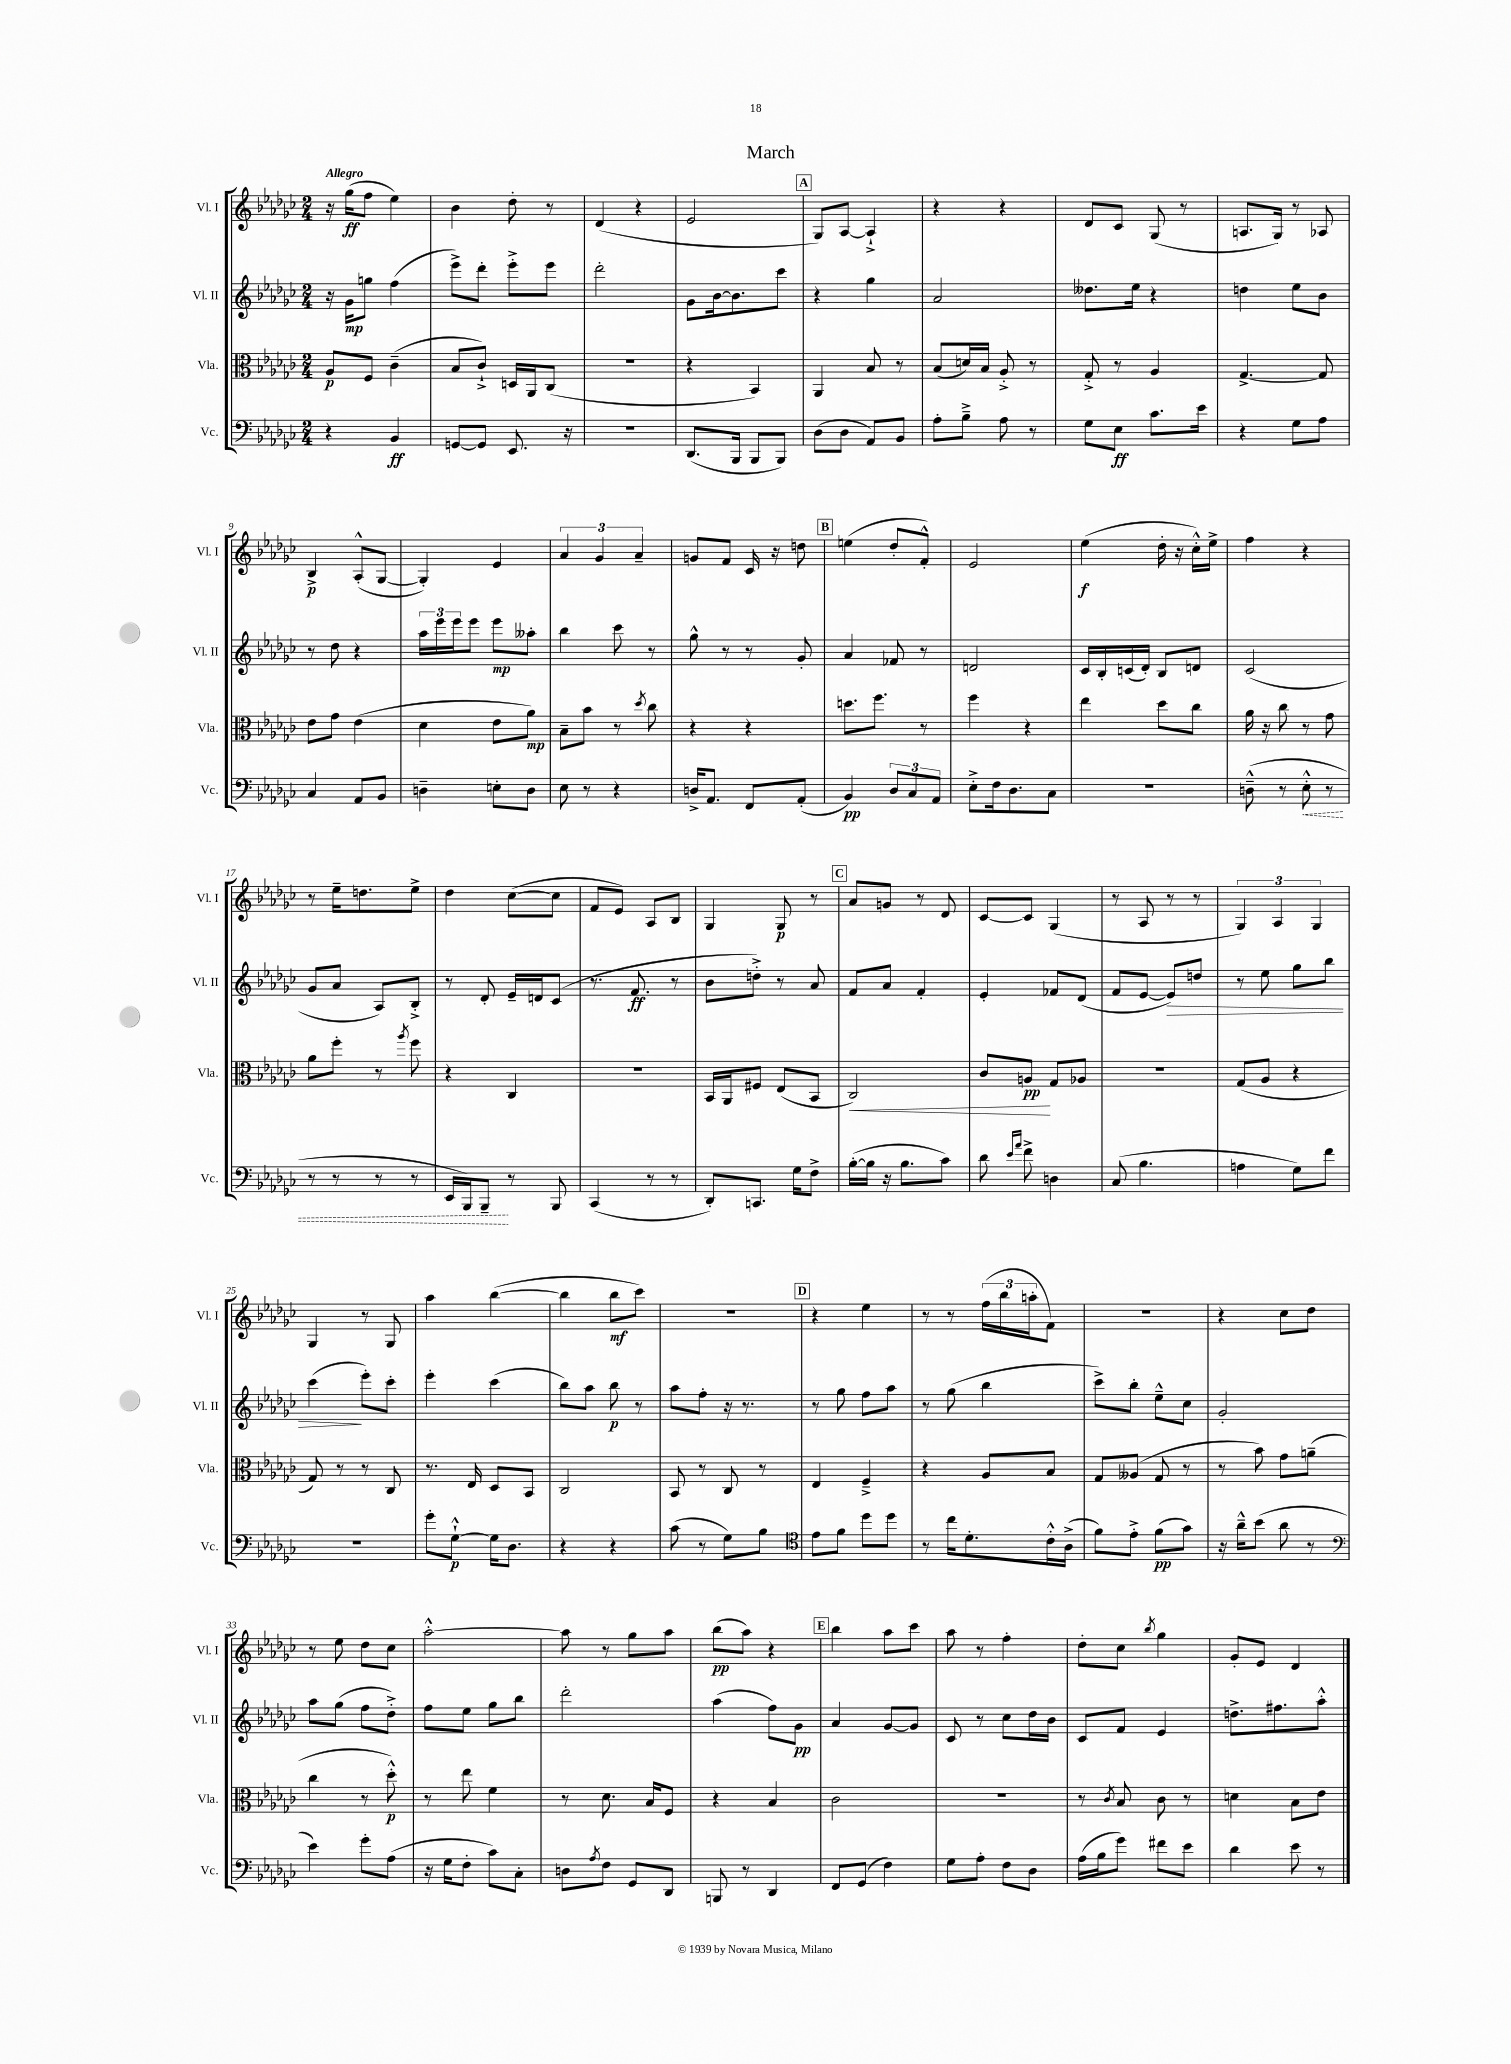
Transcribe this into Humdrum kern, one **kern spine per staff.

**kern	**kern	**kern	**kern
*staff4	*staff3	*staff2	*staff1
*clefF4	*clefC3	*clefG2	*clefG2
*k[b-e-a-d-g-c-]	*k[b-e-a-d-g-c-]	*k[b-e-a-d-g-c-]	*k[b-e-a-d-g-c-]
*M2/4	*M2/4	*M2/4	*M2/4
4r	8A-/L	16r	16r
.	.	16g-\LK	(16gg-\LK
.	8F/J	8gg\J	8ff\J
4BB-/	(4c-~\	(4ff\	4ee-\)
=	=	=	=
[8GG/L	8B-/L	8eee-^\L)	4b-\
8GG/]J	8c-`^/J)	8ddd-'\J	.
8.EE-/	16D/LL	8eee-'^\L	8dd-'\
.	16AA-/J	.	.
.	(8C-/J	8eee-\J	8r
16r	.	.	.
=	=	=	=
2r	2r	2ddd-'\	(4d-/
.	.	.	4r
=	=	=	=
(8.DD-/L	4r	8g-\L	2e-/
.	.	[16b-\k	.
16BBB-/Jk	.	8.b-\]	.
8BBB-/L	4BB-/)	.	.
8BBB-/J)	.	8ccc-\J	.
=	=	=	=
(8D-\L	4AA-/	4r	8G-/L)
8D-\J	.	.	[8A-/J
8AA-/L)	8B-/	4gg-\	4A-`^/]
8BB-/J	8r	.	.
=	=	=	=
8A-'\L	(8B-/L	2a-/	4r
8B-~^\J	16d/L)	.	.
.	16B-/JJ	.	.
8A-\	8A-'^/	.	4r
8r	8r	.	.
=	=	=	=
8G-\L	8G-'^/	8.dd--\L	8d-/L
8E-\J	8r	.	8c-/J
.	.	16ee-\Jk	.
8.c-\L	4A-/	4r	(8G-/
.	.	.	8r
16e-\Jk	.	.	.
=	=	=	=
4r	[4.G-^/	4dd\	8.A/L
.	.	.	16G-/Jk)
8G-\L	.	8ee-\L	8r
8A-\J	8G-/]	8b-\J	8A-/
=	=	=	=
4C-/	8e-\L	8r	4B-^/
.	8g-\J	8dd-\	.
8AA-/L	(4e-\	4r	(8A-'^^/L
8BB-/J	.	.	[8G-/J
=	=	=	=
4D~\	4d-\	24aa-\LL	4G-'/])
.	.	24eee-\	.
.	.	24eee-\J	.
.	.	8eee-\J	.
8E'\L	8e-\L	8eee-\L	4e-/
8D\J	8a-\J)	8aa--'\J	.
=	=	=	=
8E-\	8B-~\L	4bb-\	6a-/
8r	8b-\J	.	.
.	.	.	6g-/
4r	8r	8ccc-\	.
.	.	.	6a-~/
.	8qdd-/	.	.
.	8cc-\	8r	.
=	=	=	=
16D^/LK	4r	8gg-^^\	8g/L
8.AA-/J	.	.	.
.	.	8r	8f/J
8FF/L	4r	8r	16c-/
.	.	.	16r
(8AA-'/J	.	8g-'/	8dd\
=	=	=	=
4BB-/)	8.dd\L	4a-/	(4ee\
.	8.ff\J	.	.
12D-/L	.	8f-/	8dd-'/L
12C-/	.	.	.
.	8r	8r	8f'^^/J)
12AA-/J	.	.	.
=	=	=	=
8E-'^\L	4ff\	2d/	2e-/
16F\k	.	.	.
8.D-\	.	.	.
.	4r	.	.
8C-\J	.	.	.
=	=	=	=
2r	4ee-\	16c-/LL	(4ee-\
.	.	16B-'/	.
.	.	(16c/	.
.	.	16d-'/JJ)	.
.	8dd-\L	8B-/L	16dd-'\
.	.	.	16r
.	8cc-\J	8d/J	16cc-'^^\LL)
.	.	.	16ee-^\JJ
=	=	=	=
(8D~^^\	16a-\	(2c-/	4ff\
.	16r	.	.
8r	8cc-\	.	.
8E-'^^\	8r	.	4r
8r	8g-\	.	.
=	=	=	=
8r	8a-\L	8g-/L	8r
8r	8ff'\J	8a-/J	16ee-~\LK
.	.	.	8.dd\
8r	8r	8A-/L)	.
.	8qaa-/	.	.
8r	8ff\	8B-'^/J	8ee-^\J
=	=	=	=
16EE-/LL	4r	8r	4dd-\
16BBB-/J)	.	.	.
8BBB-~/J	.	8d-'/	.
8r	4C-/	16e-~/LL	([8cc-\L
.	.	16d/J	.
8BBB-/	.	(8c-/J	8cc-\]J
=	=	=	=
(4CC-/	2r	8.r	8f/L
.	.	.	8e-/J)
.	.	8.f/	.
8r	.	.	8A-/L
8r	.	8r	8B-/J
=	=	=	=
8DD-'/L)	16BB-/LL	8b-\L	4G-/
.	16AA-/J	.	.
8.CC/J	8F#/J	8dd'^\J)	.
.	(8E-/L	8r	8G-/
16G-\LK	.	.	.
8F^\J	8BB-/J	8a-/	8r
=	=	=	=
([16B-'\LL	2C-/)	8f/L	8a-/L
16B-\]JJ	.	.	.
16r	.	8a-/J	8g/J
8.B-\L	.	.	.
.	.	4f'/	8r
8c-\J)	.	.	8d-/
=	=	=	=
8d-\	8c-/L	4e-'/	[8c-/L
16qqe-/LL	.	.	.
16qqa-/JJ	.	.	.
8f^\	8A/J	.	8c-/]J
4D\	8G-/L	8f-/L	(4G-/
.	8A-/J	(8d-/J	.
=	=	=	=
(8C-/	2r	8f/L	8r
4.B-\	.	[8e-/J	8A-/
.	.	8e-/]L)	8r
.	.	8dd/J	8r
=	=	=	=
4A\	(8G-/L	8r	6G-/)
.	8A-/J	8ee-\	.
.	.	.	6A-/
8G-\L)	4r	8gg-\L	.
.	.	.	6G-/
8f\J	.	8bb-\J	.
=	=	=	=
2r	8G-/)	(4ccc-\	4G-/
.	8r	.	.
.	8r	8eee-'\L)	8r
.	8C-/	8ccc-'\J	8G-/
=	=	=	=
8g-'\L	8.r	4eee-'\	4aa-\
[8G-`^^\J	.	.	.
.	16E-/	.	.
16G-\]LK	8D-/L	(4ccc-\	([4bb-\
8.D-\J	.	.	.
.	8BB-/J	.	.
=	=	=	=
4r	2C-/	8bb-\L)	4bb-\]
.	.	8aa-\J	.
4r	.	8bb-\	8bb-\L
.	.	8r	8ccc-\J)
=	=	=	=
(8c-\	8BB-/	8aa-\L	2r
8r	8r	8ff'\J	.
8G-\L)	8C-/	16r	.
.	.	8.r	.
8B-\J	8r	.	.
=	=	=	=
*clefC4	*	*	*
8e-\L	4E-/	8r	4r
8f\J	.	8gg-\	.
8dd-\L	4F~^/	8ff\L	4ee-\
8dd-\J	.	8aa-\J	.
=	=	=	=
8r	4r	8r	8r
16cc-\LK	.	(8gg-\	8r
8.d-'\	.	.	.
.	8A-/L	4bb-\	(24ff\LL
.	.	.	24bb-\
.	.	.	24aa'\J
16c-'^^\L	8B-/J	.	8f\J)
(16A-^\JJ	.	.	.
=	=	=	=
8f\L)	8G-/L	8ccc-^\L)	2r
8e-'^\J	(8A--/J	8bb-'\J	.
(8f\L	8G-/	8ee-~^^\L	.
8g-\J)	8r	8cc-\J	.
=	=	=	=
16r	8r	2g-'/	4r
16a-~^^\LK	.	.	.
(8b-\J	8b-\)	.	.
8a-\	8g-\L	.	8cc-\L
8r	(8a~\J	.	8dd-\J
=	=	=	=
*clefF4	*	*	*
4e-\)	4cc-\	8aa-\L	8r
.	.	(8gg-\J	8ee-\
8g-'\L	8r	8ff\L	8dd-\L
(8A-\J	8dd-'^^\)	8dd-'^\J)	8cc-\J
=	=	=	=
16r	8r	8ff\L	[2aa-'^^\
16G-\LK	.	.	.
8F'\J	8ee-\	8ee-\J	.
8c-\L)	4f\	8gg-\L	.
8C-'\J	.	8bb-\J	.
=	=	=	=
8D\L	8r	2ddd-'\	8aa-\]
8qA-/	.	.	.
8F\J	8.d-\	.	8r
8GG-/L	.	.	8gg-\L
.	16B-/LK	.	.
8DD-/J	8F/J	.	8aa-\J
=	=	=	=
8BBB/	4r	(4aa-\	(8bb-\L
8r	.	.	8aa-\J)
4DD-/	4B-/	8ff\L)	4r
.	.	8g-\J	.
=	=	=	=
8FF/L	2c-\	4a-/	4bb-\
(8GG-/J	.	.	.
4F\)	.	[8g-/L	8aa-\L
.	.	8g-/]J	8ccc-\J
=	=	=	=
8G-\L	2r	8c-/	8aa-\
8A-'\J	.	8r	8r
8F\L	.	8cc-\L	4ff'\
8D-\J	.	16dd-\L	.
.	.	16b-\JJ	.
=	=	=	=
(16A-\LL	8r	8c-/L	8dd-'\L
16B-\J	.	.	.
.	8qc-/	.	.
8g-\J)	8B-/	8f/J	8cc-\J
.	.	.	8qbb-/
8f#\L	8c-\	4e-/	4gg-\
8e-\J	8r	.	.
=	=	=	=
4d-\	4d\	8.dd^\L	8g-'/L
.	.	.	8e-/J
.	.	8.ff#\	.
8e-\	8B-\L	.	4d-/
8r	8e-\J	8aa-'^^\J	.
==	==	==	==
*-	*-	*-	*-
